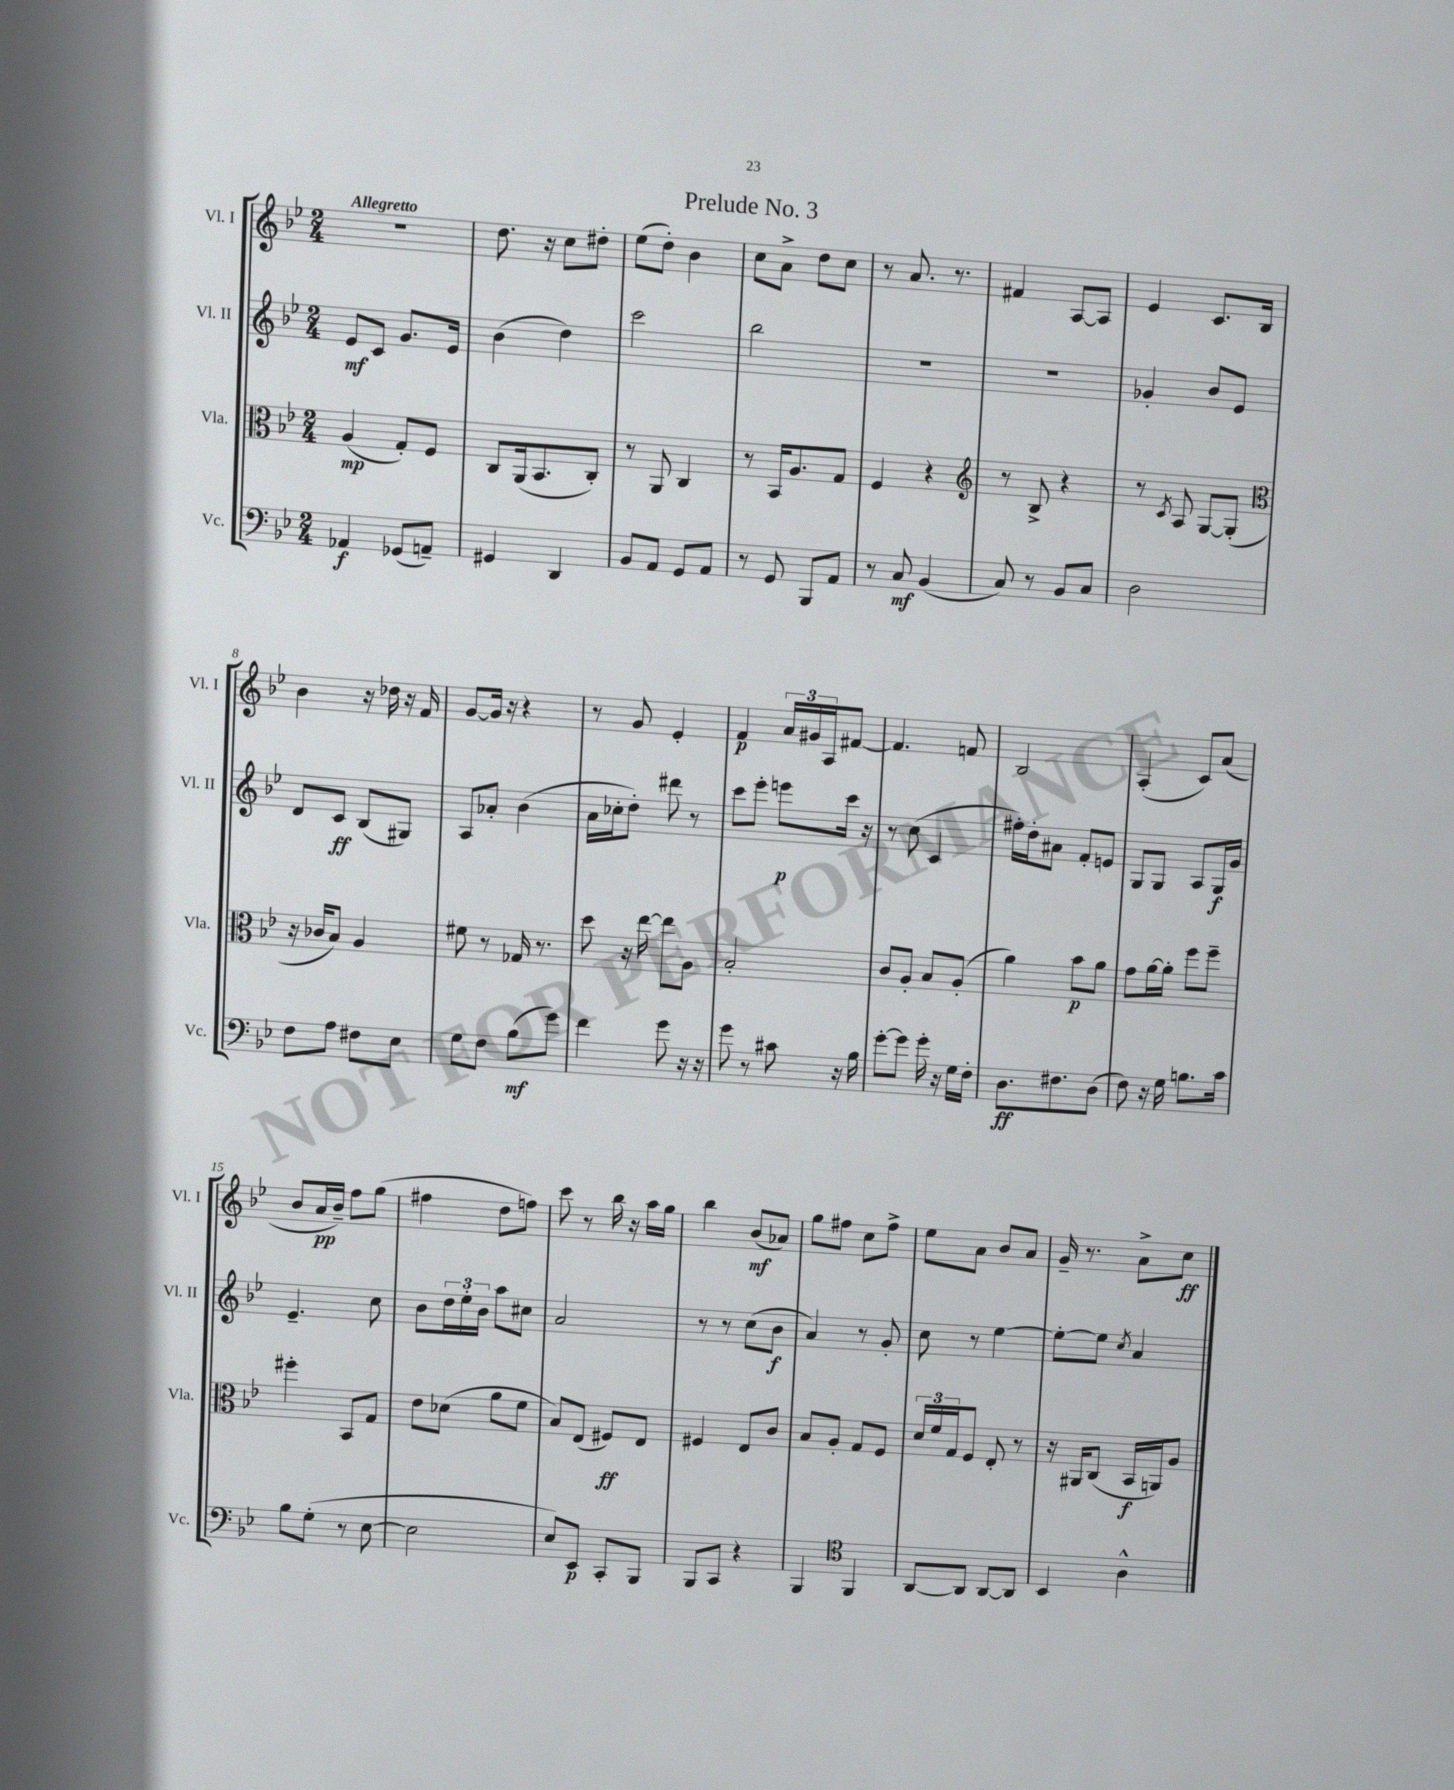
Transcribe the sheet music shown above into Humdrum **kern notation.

**kern	**kern	**kern	**kern
*staff4	*staff3	*staff2	*staff1
*clefF4	*clefC3	*clefG2	*clefG2
*k[b-e-]	*k[b-e-]	*k[b-e-]	*k[b-e-]
*M2/4	*M2/4	*M2/4	*M2/4
4AA-	(4A	8e-	2r
.	.	8c	.
(8GG-	8G')	8.g	.
8AA~)	8F	.	.
.	.	16e-	.
=	=	=	=
4GG#	8C	(4b-	8.dd
.	(16AA	.	.
.	8.BB-	.	16r
4DD	.	4dd)	8cc
.	8C')	.	8dd#'
=	=	=	=
8BB-	8r	2ccc	(8ee-
8AA	8AA	.	8dd')
8GG	4C	.	4b-
8AA	.	.	.
=	=	=	=
8r	8r	2bb-	8cc
8GG	16BB-	.	8a^
.	8.A	.	.
8BBB-	.	.	8dd
8AA	8G	.	8cc
=	=	=	=
8r	4F	2r	8r
8C	.	.	8.a
(4BB-	4r	.	.
.	.	.	8.r
=	=	=	=
*	*clefG2	*	*
8C)	8r	2r	4f#
8r	8B-^	.	.
8BB-	4r	.	[8A
8C	.	.	8A]
=	=	=	=
2D	8r	4g-'	4e-
.	8qc	.	.
.	8A	.	.
.	[8G	8b-	8.c
.	(8G']	8e-	.
.	.	.	16B-
=	=	=	=
*	*clefC3	*	*
8F	16r	8d	4b-
.	16c-	.	.
8A	8B-)	8c	.
8F#	4A	(8B-	16r
.	.	.	16dd-
8E-	.	8G#)	16r
.	.	.	16f
=	=	=	=
8G	8f#	8A	[8g
8F	8r	8a-'	16g]
.	.	.	16r
(8B-	16G-	(4b-	4r
.	8.r	.	.
8g)	.	.	.
=	=	=	=
4f	8dd	16a	8r
.	.	16cc-'	.
.	16r	8dd')	8g
.	[16ee-	.	.
8g	8ee-]	8ddd#	4e-'
16r	8A	8r	.
16r	.	.	.
=	=	=	=
8g	2B-'	8ccc	4f
8r	.	8eee-'	.
8c#	.	8eee	24a
.	.	.	24g#
.	.	.	24A
16r	.	16ccc	[8f#
16B-	.	16r	.
=	=	=	=
[8g'	8c	8r	4.f#]
8g]	8A'	(8cc	.
16g'	8B-	4c	.
16r	.	.	.
16G	(8A'	.	8f
16F'	.	.	.
=	=	=	=
8.D	4a)	16ff#')	2B-
.	.	16dd'	.
.	.	8a#	.
8.F#	.	.	.
.	8b-	8f'	.
(8D	8a	8e	.
=	=	=	=
8F)	8g	8G	(4A'
16r	[16a	8G	.
16G	16a']	.	.
8.B	8ff	8A	8c)
.	8ff~	16G	(8a
16c	.	16g	.
=	=	=	=
8B-	4ff#'	4.e-~	8b-
(8G'	.	.	16a
.	.	.	16b-~)
8r	8BB-	.	8ff
[8E-	8G	8cc	(8gg
=	=	=	=
2E-]	8e-	8b-	4ff#
.	(8d-	24dd	.
.	.	24ee-'	.
.	.	24b-	.
.	8a	8aa	8dd
.	8f	8cc#	8ff)
=	=	=	=
8E-)	8B-)	2a	8ccc
8EE-	(8E-	.	8r
8CC'	8F#)	.	16bb-
.	.	.	16r
8BBB-	8E-	.	16aa
.	.	.	16gg
=	=	=	=
8BBB-	4F#	8r	4bb-
8CC	.	8r	.
4r	8E-	(8cc	(8b-
.	8c	8b-	8a-)
=	=	=	=
4BBB-	8B-	4a)	8gg
.	8A'	.	8ff#
*clefC4	*	*	*
4FF	8G	8r	8cc
.	8F	8g'	8ff#^
=	=	=	=
[8AA	24d	8cc	8ee-
.	24f	.	.
.	24G	.	.
8AA]	8F	8r	8a
[8AA	8E-'	[4ee-	8b-
8AA]	8r	.	8a
=	=	=	=
4BB-	16r	8ee-'_	16g~
.	16AA#	.	8.r
.	(8C	8ee-]	.
.	.	8qcc	.
4A^^	16BB-	4a	8a^
.	16AA)	.	.
.	8A	.	8cc
==	==	==	==
*-	*-	*-	*-
